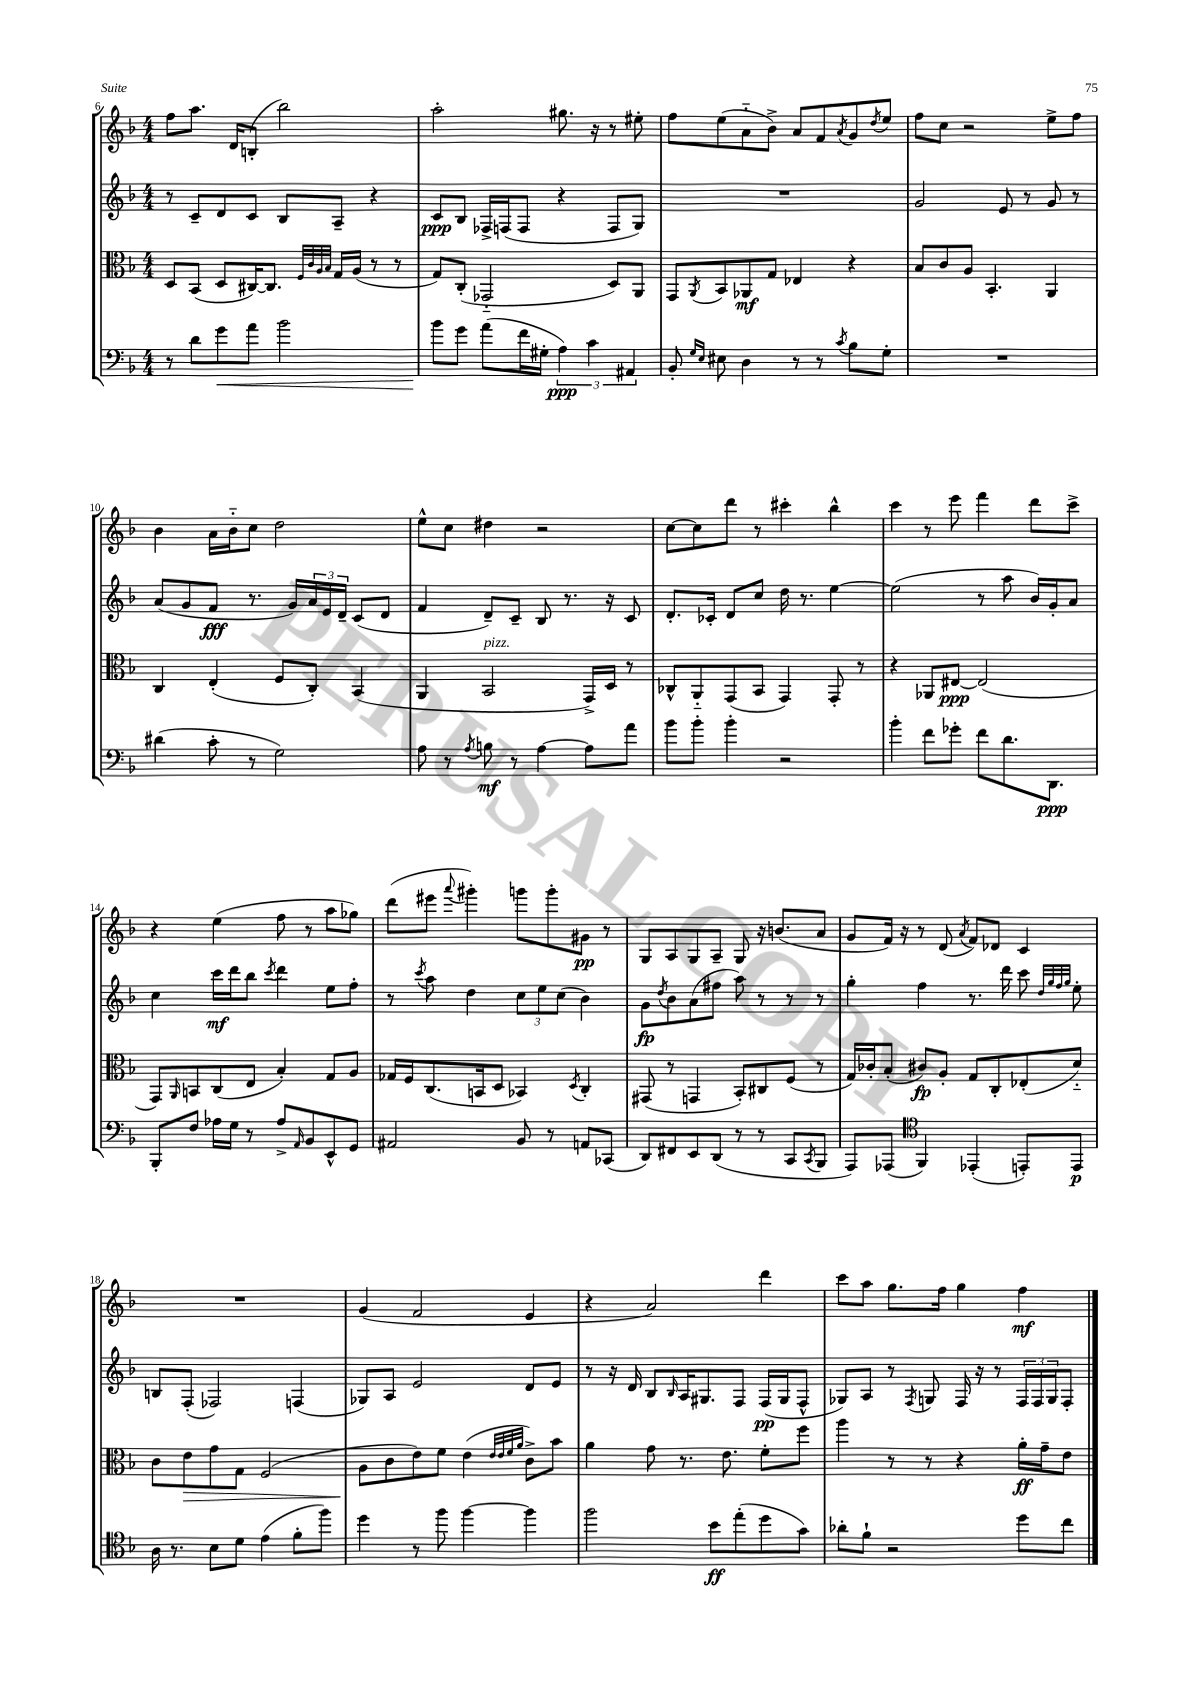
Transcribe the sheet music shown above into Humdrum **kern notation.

**kern	**dynam	**kern	**dynam	**kern	**dynam	**kern	**dynam
*part4	*part4	*part3	*part3	*part2	*part2	*part1	*part1
*staff4	*staff4	*staff3	*staff3	*staff2	*staff2	*staff1	*staff1
*clefF4	*	*clefC3	*	*clefG2	*	*clefG2	*
*k[b-]	*	*k[b-]	*	*k[b-]	*	*k[b-]	*
*M4/4	*	*M4/4	*	*M4/4	*	*M4/4	*
=6	=6	=6	=6	=6	=6	=6	=6
8r	.	8D/L	.	8r	.	8ff\L	.
8d\L	.	(8BB-/J	.	8c~/L	.	8.aa\J	.
!	!LO:HP:b	!	!	!	!	!	!
8g\	<	8D/L	.	8d/	.	.	.
.	.	.	.	.	.	16d/KL	.
8a\J	.	[16C#X/K)	.	8c/J	.	(8Bn'/J	.
.	.	8.C#/J]	.	.	.	.	.
2b-\	.	.	.	8B-/L	.	2bb-\)	.
.	.	32qqF/LLL	.	.	.	.	.
.	.	32qqc/	.	.	.	.	.
.	.	32qqA/	.	.	.	.	.
.	.	32qqB-/JJJ	.	.	.	.	.
.	.	16G/LL	.	8A~/J	.	.	.
.	.	(16A/JJ	.	.	.	.	.
.	.	8r	.	4r	.	.	.
.	.	8r	.	.	.	.	.
=7	=7	=7	=7	=7	=7	=7	=7
8b-\L	.	8G/L)	.	8c/L	ppp	2aa'\	.
8g\J	[	(8C'/J	.	8B-/J	.	.	.
(8a\L	.	2GG-X/	.	16F-X^/LL	.	.	.
.	.	.	.	(16Fn/J	.	.	.
16f\L	.	.	.	8F/J	.	.	.
16G#X'\JJ	.	.	.	.	.	.	.
6A\)	ppp	.	.	4r	.	8.gg#X\	.
6c\	.	.	.	.	.	.	.
.	.	.	.	.	.	16r	.
.	.	8D/L)	.	8F/L	.	8r	.
6AA#X/	.	.	.	.	.	.	.
.	.	8AA/J	.	8G/J)	.	8ee#X'\	.
=8	=8	=8	=8	=8	=8	=8	=8
8BB-'/	.	8GG/L	.	1r	.	8ff\L	.
16qqG/LL	.	.	.	.	.	.	.
16qqE/JJ	.	8qAA/	.	.	.	.	.
8E#X\	.	8BB-/	.	.	.	(8ee\	.
4D\	.	8AA-X/	mf	.	.	8a\	.
.	.	8G/J	.	.	.	8b-^\J)	.
8r	.	4E-X/	.	.	.	8a/L	.
8r	.	.	.	.	.	8f/	.
8qc/	.	.	.	.	.	8qa/	.
8B-\L	.	4r	.	.	.	8g/	.
.	.	.	.	.	.	8qdd/	.
8G'\J	.	.	.	.	.	8ee/J	.
=9	=9	=9	=9	=9	=9	=9	=9
1r	.	8B-/L	.	2g/	.	8ff\L	.
.	.	8c/	.	.	.	8cc\J	.
.	.	8A/J	.	.	.	2r	.
.	.	4.BB-'/	.	.	.	.	.
.	.	.	.	8e/	.	.	.
.	.	.	.	8r	.	.	.
.	.	4AA/	.	8g/	.	8ee^\L	.
.	.	.	.	8r	.	8ff\J	.
!!LO:LB:g=z
=10	=10	=10	=10	=10	=10	=10	=10
(4d#X\	.	4C/	.	(8a/L	.	4b-\	.
.	.	.	.	8g/	.	.	.
8c'\	.	(4E'/	.	8f/J	fff	16a\LL	.
.	.	.	.	.	.	16b-\J	.
8r	.	.	.	8.r	.	8cc\J	.
2G\)	.	8F/L	.	.	.	2dd\	.
.	.	.	.	16g/LL)	.	.	.
.	.	8C'/J)	.	24a/	.	.	.
.	.	.	.	24e/	.	.	.
.	.	.	.	24d~/JJ	.	.	.
.	.	(4BB-/	.	(8c/L	.	.	.
.	.	.	.	8d/J	.	.	.
=11	=11	=11	=11	=11	=11	=11	=11
8A\	.	4AA/	.	4f/	.	8ee^^\L	.
8r	.	.	.	.	.	8cc\J	.
8qA/	.	.	.	.	.	.	.
!	!	!LO:TX:a:i:t=pizz.	!	!	!	!	!
8Bn\	mf	2BB-/	.	8d~/L)	.	4dd#X\	.
8r	.	.	.	8c~/J	.	.	.
[4A\	.	.	.	8B-/	.	2r	.
.	.	.	.	8.r	.	.	.
8A\L]	.	16GG^/LL)	.	.	.	.	.
.	.	16D/JJ	.	16r	.	.	.
8a\J	.	8r	.	8c/	.	.	.
=12	=12	=12	=12	=12	=12	=12	=12
8b-\L	.	8C-X^^/L	.	8.d'/L	.	[8cc\L	.
8b-'\J	.	8AA/	.	.	.	8cc\]	.
.	.	.	.	16c-X'/Jk	.	.	.
4b-'\	.	(8GG/	.	8d/L	.	8ddd\J	.
.	.	8BB-/J	.	8cc/J	.	8r	.
2r	.	4GG/)	.	16dd\	.	4ccc#X'\	.
.	.	.	.	8.r	.	.	.
.	.	8GG'/	.	[4ee\	.	4bb-^^\	.
.	.	8r	.	.	.	.	.
=13	=13	=13	=13	=13	=13	=13	=13
4b-'\	.	4r	.	(2ee\]	.	4ccc\	.
8f\L	.	8AA-X/L	.	.	.	8r	.
8g-X'\J	.	[8E#X/J	ppp	.	.	8eee\	.
8f\L	.	(2E#/]	.	8r	.	4fff\	.
8.d\	.	.	.	8aa\	.	.	.
.	.	.	.	16b-/LL)	.	8ddd\L	.
8.DD\J	ppp	.	.	16g'/J	.	.	.
.	.	.	.	8a/J	.	8ccc^\J	.
!!LO:LB:g=z
=14	=14	=14	=14	=14	=14	=14	=14
8BBB-'/L	.	8GG/L)	.	4cc\	.	4r	.
.	.	16qqAA/	.	.	.	.	.
8F/J	.	8BBn/	.	.	.	.	.
16A-X\LL	.	(8C/	.	16ccc\LL	mf	(4ee\	.
16G\JJ	.	.	.	16ddd\J	.	.	.
8r	.	8E/J	.	8bb-\J	.	.	.
.	.	.	.	8qccc/	.	.	.
8A-^/L	.	4B-'/)	.	4ddd\	.	8ff\	.
16qqAA/	.	.	.	.	.	.	.
8BB-/	.	.	.	.	.	8r	.
8EE^^/	.	8G/L	.	8ee\L	.	8aa\L	.
8GG/J	.	8A/J	.	8ff'\J	.	8gg-X\J)	.
=15	=15	=15	=15	=15	=15	=15	=15
2AA#X/	.	16G-X/LL	.	8r	.	(8ddd\L	.
.	.	16F/J	.	.	.	.	.
.	.	.	.	8qccc/	.	.	.
.	.	(8.C/	.	8aa\	.	8eee#X\J	.
.	.	.	.	.	.	8qqaaa/	.
.	.	.	.	4dd\	.	4ggg#X'\)	.
.	.	16BBn/k	.	.	.	.	.
.	.	8D/J	.	.	.	.	.
8BB-/	.	4BB-X/)	.	12cc\L	.	8gggn\L	.
.	.	.	.	12ee\	.	.	.
8r	.	.	.	.	.	8ggg'\	.
.	.	.	.	(12cc\J	.	.	.
.	.	8qD/	.	.	.	.	.
8AAn/L	.	4C'/	.	4b-\)	.	8g#X\J	pp
(8CC-X/J	.	.	.	.	.	8r	.
=16	=16	=16	=16	=16	=16	=16	=16
8DD/L)	.	(8GG#X/	.	8g\L	fp	8G/L	.
.	.	.	.	8qdd/	.	.	.
8FF#X/	.	8r	.	8b-\	.	8A/	.
8EE/	.	4GGn/	.	(8a\	.	8G/	.
(8DD/J	.	.	.	8ff#X\J	.	8A~/J	.
8r	.	8BB-'/L)	.	8aa\)	.	8G/	.
8r	.	8C#X/	.	8r	.	16r	.
.	.	.	.	.	.	(8.bn/L	.
8CC/L	.	(8F/J	.	8r	.	.	.
8qCC/	.	.	.	.	.	.	.
8BBB-/J	.	8r	.	8r	.	8a/J	.
=17	=17	=17	=17	=17	=17	=17	=17
8AAA/L)	.	16G/LL)	.	4gg'\	.	8g/L	.
.	.	16c-X'/J	.	.	.	.	.
(8AAA-X/J	.	(8B-'/J	.	.	.	16f/Jk)	.
.	.	.	.	.	.	16r	.
*clefC4	*	*	*	*	*	*	*
4FF/)	.	8c#X/L)	fp	4ff\	.	8r	.
.	.	8A'/J	.	.	.	(8d/	.
.	.	.	.	.	.	8qa/	.
(4EE-X'/	.	8G/L	.	8.r	.	8f/L)	.
.	.	8C'/	.	.	.	8d-X/J	.
.	.	.	.	16ddd\	.	.	.
8EEn'/L)	.	(8E-X'/	.	8ccc\	.	4c/	.
.	.	.	.	32qqdd/LLL	.	.	.
.	.	.	.	32qqgg/	.	.	.
.	.	.	.	32qqff/	.	.	.
.	.	.	.	32qqgg/JJJ	.	.	.
8EE/J	p	8d/J)	.	8ee'\	.	.	.
!!LO:LB:g=z
=18	=18	=18	=18	=18	=18	=18	=18
16A\	.	8c\L	.	8Bn/L	.	1r	.
8.r	.	.	.	.	.	.	.
!	!	!	!LO:HP:b	!	!	!	!
.	.	8e\	>	(8F'/J	.	.	.
8B-\L	.	8g\	.	2F-X/)	.	.	.
8d\J	.	8G\J	.	.	.	.	.
(4e\	.	(2F/	.	.	.	.	.
8f'\L	.	.	.	(4Fn/	.	.	.
8ff\J)	.	.	.	.	.	.	.
=19	=19	=19	=19	=19	=19	=19	=19
4dd\	.	8A\L	.	8G-X/L)	.	(4g/	.
.	.	8c\	]	8A/J	.	.	.
8r	.	8e\)	.	2e/	.	2f/	.
8ff\	.	8f\J	.	.	.	.	.
[4ff\	.	(4e\	.	.	.	.	.
.	.	32qqe/LLL	.	.	.	.	.
.	.	32qqe/	.	.	.	.	.
.	.	32qqf/	.	.	.	.	.
.	.	32qqa/JJJ	.	.	.	.	.
4ff\]	.	8c^\L)	.	8d/L	.	4e/	.
.	.	8b-\J	.	8e/J	.	.	.
=20	=20	=20	=20	=20	=20	=20	=20
2ff\	.	4a\	.	8r	.	4r	.
.	.	.	.	16r	.	.	.
.	.	.	.	16d/	.	.	.
.	.	8g\	.	8B-/L	.	2a/)	.
.	.	.	.	16qqB-/	.	.	.
.	.	8.r	.	16A/K	.	.	.
.	.	.	.	8.G#X/	.	.	.
8b-\L	ff	.	.	.	.	.	.
.	.	8.e\	.	.	.	.	.
(8ee'\	.	.	.	8F/J	.	.	.
8dd\	.	8f'\L	.	(16F/LL	pp	4ddd\	.
.	.	.	.	16G#/J	.	.	.
8g\J)	.	8ff\J	.	8F^^/J	.	.	.
=21	=21	=21	=21	=21	=21	=21	=21
8a-X'\L	.	4aa\	.	8G-X/L)	.	8ccc\L	.
8f`\J	.	.	.	8A/J	.	8aa\J	.
2r	.	8r	.	8r	.	8.gg\L	.
.	.	.	.	8qF/	.	.	.
.	.	8r	.	8Gn/	.	.	.
.	.	.	.	.	.	16ff\Jk	.
.	.	4r	.	16F/	.	4gg\	.
.	.	.	.	16r	.	.	.
.	.	.	.	8r	.	.	.
8dd\L	.	16a'\LL	ff	24F/LL	.	4ff\	mf
.	.	.	.	24F/	.	.	.
.	.	16g~\J	.	.	.	.	.
.	.	.	.	24G/J	.	.	.
8cc\J	.	8e\J	.	8F'/J	.	.	.
==	==	==	==	==	==	==	==
*-	*-	*-	*-	*-	*-	*-	*-
